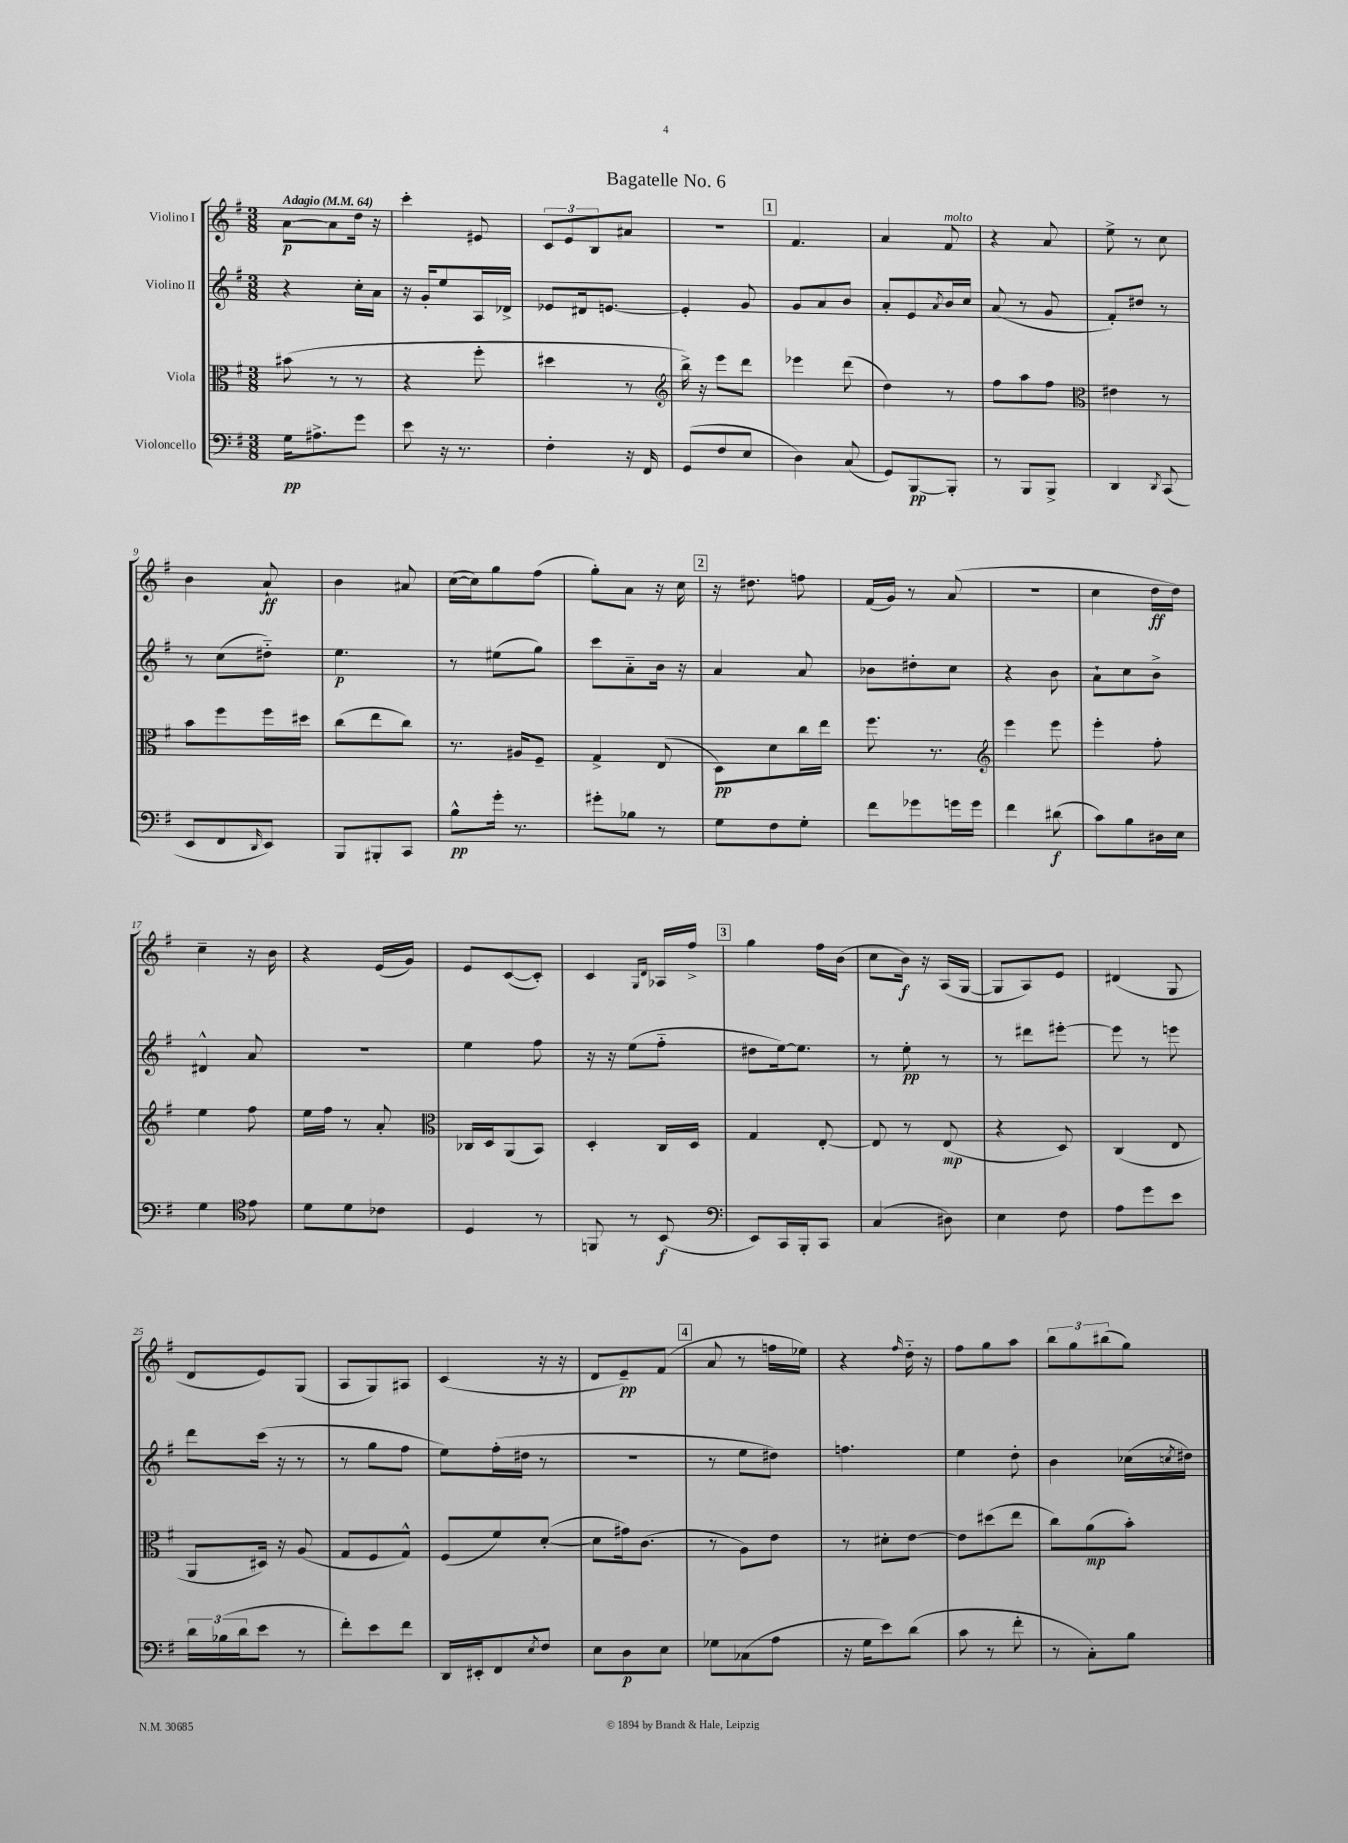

**kern	**dynam	**kern	**dynam	**kern	**dynam	**kern	**dynam
*part4	*part4	*part3	*part3	*part2	*part2	*part1	*part1
*staff4	*staff4	*staff3	*staff3	*staff2	*staff2	*staff1	*staff1
*I"Violoncello	*	*I"Viola	*	*I"Violino II	*	*I"Violino I	*
*clefF4	*	*clefC3	*	*clefG2	*	*clefG2	*
*k[f#]	*	*k[f#]	*	*k[f#]	*	*k[f#]	*
*M3/8	*	*M3/8	*	*M3/8	*	*M3/8	*
*MM64	*	*MM64	*	*MM64	*	*MM64	*
=1	=1	=1	=1	=1	=1	=1	=1
!	!	!	!	!	!	!LO:TX:a:B:t=Adagio	!
16G\KL	pp	(8b#X\	.	4r	.	[8a\L	p
8.A#X^\	.	.	.	.	.	.	.
.	.	8r	.	.	.	8a\]	.
8g\J	.	8r	.	16cc'\LL	.	16dd\Jk	.
.	.	.	.	16a\JJ	.	16r	.
=2	=2	=2	=2	=2	=2	=2	=2
8e\	.	4r	.	16r	.	4ccc'\	.
.	.	.	.	16g'/KL	.	.	.
16r	.	.	.	8ee/	.	.	.
8.r	.	.	.	.	.	.	.
.	.	8ff#'\	.	16A/L	.	8e#X/	.
.	.	.	.	16d-X^/JJ	.	.	.
=3	=3	=3	=3	=3	=3	=3	=3
4F#'\	.	4dd#X\	.	8e-X/L	.	12c/L	.
.	.	.	.	.	.	12e/	.
.	.	.	.	16d#X/k	.	.	.
.	.	.	.	.	.	12B/	.
.	.	.	.	[8.en/J	.	.	.
16r	.	8r	.	.	.	8a#X/J	.
16FF#/	.	.	.	.	.	.	.
=4	=4	=4	=4	=4	=4	=4	=4
*	*	*clefG2	*	*	*	*	*
(8GG/L	.	16bb^\)	.	4e'/]	.	4.r	.
.	.	16r	.	.	.	.	.
8F#/	.	8eee\L	.	.	.	.	.
8E/J	.	8ddd\J	.	8g/	.	.	.
!!LO:REH:place=s1:t=1
=5	=5	=5	=5	=5	=5	=5	=5
4D\)	.	4eee-X\	.	8g/L	.	4.f#/	.
.	.	.	.	8a/	.	.	.
(8C/	.	(8ddd\	.	8b/J	.	.	.
=6	=6	=6	=6	=6	=6	=6	=6
8GG/L)	.	4dd\)	.	8a'/L	.	4a/	.
[8BBB/	pp	.	.	8e/	.	.	.
.	.	.	.	8qa/	.	.	.
!	!	!	!	!	!	!LO:TX:a:i:t=molto	!
8BBB'/J]	.	8r	.	16b/L	.	8f#/	.
.	.	.	.	16cc/JJ	.	.	.
=7	=7	=7	=7	=7	=7	=7	=7
8r	.	8ff#\L	.	(8a/	.	4r	.
8BBB/L	.	8aa\	.	8r	.	.	.
8BBB^/J	.	8ff#\J	.	8g/	.	8a/	.
=8	=8	=8	=8	=8	=8	=8	=8
*	*	*clefC3	*	*	*	*	*
4DD/	.	4e#X\	.	8f#'/L)	.	8ee^\	.
.	.	.	.	8dd#X/J	.	8r	.
8qDD/	.	.	.	.	.	.	.
(8CC/	.	8r	.	8r	.	8cc\	.
!!LO:LB:g=z
=9	=9	=9	=9	=9	=9	=9	=9
8EE/L	.	8b\L	.	8r	.	4b\	.
8FF#/	.	8ff#\	.	(8cc\L	.	.	.
16qqDD/	.	.	.	.	.	.	.
8EE/J)	.	16ff#\L	.	8dd#X\J)	.	8a`/	ff
.	.	16dd#X\JJ	.	.	.	.	.
=10	=10	=10	=10	=10	=10	=10	=10
8BBB/L	.	(8cc\L	.	4.ee\	p	4b\	.
8BBB#X'/	.	8ee\	.	.	.	.	.
8CC/J	.	8cc\J)	.	.	.	8a#X/	.
=11	=11	=11	=11	=11	=11	=11	=11
8B^^\L	pp	8.r	.	8r	.	([16cc\LL	.
.	.	.	.	.	.	16cc\J])	.
16g'\Jk	.	.	.	(8ee#X\L	.	8gg\	.
8.r	.	16A#X/KL	.	.	.	.	.
.	.	8F#~/J	.	8gg\J)	.	(8ff#\J	.
=12	=12	=12	=12	=12	=12	=12	=12
8g#X'\L	.	4G^/	.	8ccc\L	.	8gg'\L)	.
8B-X\J	.	.	.	8a\	.	8a\J	.
8r	.	(8E/	.	16b\Jk	.	16r	.
.	.	.	.	16r	.	16cc\	.
!!LO:REH:place=s1:t=2
=13	=13	=13	=13	=13	=13	=13	=13
8G\L	.	8D\L)	pp	4a/	.	16r	.
.	.	.	.	.	.	8.dd#X\	.
8F#\	.	8d\	.	.	.	.	.
8G'\J	.	16cc\L	.	8a/	.	8ffn\	.
.	.	16ee\JJ	.	.	.	.	.
=14	=14	=14	=14	=14	=14	=14	=14
8f#\L	.	8.ff#\	.	8b-X\L	.	(16f#/LL	.
.	.	.	.	.	.	16g/JJ)	.
8g-X\	.	.	.	8dd#X'\	.	8r	.
.	.	8.r	.	.	.	.	.
16gn\L	.	.	.	8cc\J	.	(8a/	.
16g\JJ	.	.	.	.	.	.	.
=15	=15	=15	=15	=15	=15	=15	=15
*	*	*clefG2	*	*	*	*	*
4f#\	.	4eee\	.	4r	.	4.r	.
(8d#X\	f	8eee\	.	8b\	.	.	.
=16	=16	=16	=16	=16	=16	=16	=16
8c\L)	.	4eee'\	.	8a`\L	.	4cc\	.
8B\	.	.	.	8cc\	.	.	.
16D#X\L	.	8ff#'\	.	8b^\J	.	16dd\LL	ff
16E\JJ	.	.	.	.	.	16dd\JJ)	.
!!LO:LB:g=z
=17	=17	=17	=17	=17	=17	=17	=17
4G\	.	4ee\	.	4d#X^^/	.	4cc~\	.
*clefC4	*	*	*	*	*	*	*
8e\	.	8ff#\	.	8a/	.	16r	.
.	.	.	.	.	.	16b\	.
=18	=18	=18	=18	=18	=18	=18	=18
8d\L	.	16ee\LL	.	4.r	.	4r	.
.	.	16ff#\JJ	.	.	.	.	.
8d\	.	8r	.	.	.	.	.
8c-X\J	.	8a'/	.	.	.	(16e/LL	.
.	.	.	.	.	.	16g/JJ)	.
=19	=19	=19	=19	=19	=19	=19	=19
*	*	*clefC3	*	*	*	*	*
4D/	.	16C-X/LL	.	4ee\	.	8e/L	.
.	.	16D/J	.	.	.	.	.
.	.	(8AA/	.	.	.	([8c/	.
8r	.	8BB/J)	.	8ff#\	.	8c'/J])	.
=20	=20	=20	=20	=20	=20	=20	=20
8FFn/	.	4D'/	.	16r	.	4c/	.
.	.	.	.	16r	.	.	.
8r	.	.	.	(8ee\L	.	.	.
.	.	.	.	.	.	16qqG/LL	.
.	.	.	.	.	.	16qqd/JJ	.
(8BB/	f	16C/LL	.	8ff#\J	.	16A-X/LL	.
.	.	16D/JJ	.	.	.	16ff#^/JJ	.
!!LO:REH:place=s1:t=3
=21	=21	=21	=21	=21	=21	=21	=21
*clefF4	*	*	*	*	*	*	*
8EE/L)	.	4G/	.	8dd#X\L	.	4gg\	.
16CC/L	.	.	.	[16ee\k)	.	.	.
16BBB'/J	.	.	.	8.ee\J]	.	.	.
8CC/J	.	[8E'/	.	.	.	16ff#\LL	.
.	.	.	.	.	.	(16b\JJ	.
=22	=22	=22	=22	=22	=22	=22	=22
(4C/	.	8E/]	.	8r	.	8cc\L	.
.	.	8r	.	8ee'\	pp	16b\Jk)	f
.	.	.	.	.	.	16r	.
8D#X\)	.	(8E/	mp	8r	.	(16A/LL	.
.	.	.	.	.	.	[16G/JJ	.
=23	=23	=23	=23	=23	=23	=23	=23
4E\	.	4r	.	8r	.	8G/L]	.
.	.	.	.	8ddd#X\L	.	8A/)	.
8F#\	.	8D/)	.	[8eee#X'\J	.	8e/J	.
=24	=24	=24	=24	=24	=24	=24	=24
8A\L	.	(4C/	.	8eee#\]	.	(4d#X/	.
8g\	.	.	.	8r	.	.	.
8e\J	.	8E/	.	8eeen\	.	8G/	.
!!LO:LB:g=z
=25	=25	=25	=25	=25	=25	=25	=25
24d\LL	.	8AA/L	.	8ddd\L	.	8d/L	.
(24B-X\	.	.	.	.	.	.	.
24d\J	.	.	.	.	.	.	.
8e\J	.	16D#X/Jk)	.	(16ccc\Jk	.	8e/)	.
.	.	16r	.	16r	.	.	.
8r	.	(8A/	.	8r	.	(8G/J	.
=26	=26	=26	=26	=26	=26	=26	=26
8f#'\L)	.	8G/L	.	8r	.	8A/L	.
8e\	.	8F#/	.	8gg\L	.	8G/)	.
8f#\J	.	8G^^/J)	.	8ff#\J	.	8A#X/J	.
=27	=27	=27	=27	=27	=27	=27	=27
16DD/LL	.	(8F#/L	.	8ee\L)	.	(4c/	.
16EE#X'/J	.	.	.	.	.	.	.
8FF#/	.	8f#/)	.	(16ff#'\L	.	.	.
.	.	.	.	16dd#X\JJ	.	.	.
8qE/	.	.	.	.	.	.	.
8F#/J	.	([8d'/J	.	8r	.	16r	.
.	.	.	.	.	.	16r	.
=28	=28	=28	=28	=28	=28	=28	=28
8E\L	.	8d\L]	.	4.r	.	8d/L	.
8D\	p	16g#X\k)	.	.	.	8e~/)	pp
.	.	(8.c\J	.	.	.	.	.
8E\J	.	.	.	.	.	(8f#/J	.
!!LO:REH:place=s1:t=4
=29	=29	=29	=29	=29	=29	=29	=29
8G-X\L	.	8r	.	8r	.	8a/	.
(8C-X\	.	8A\L)	.	8ee\L	.	8r	.
8A\J	.	8e\J	.	8dd#X\J)	.	16ffn\LL	.
.	.	.	.	.	.	16ee-X\JJ)	.
=30	=30	=30	=30	=30	=30	=30	=30
16r	.	8r	.	4.ffn\	.	4r	.
16G\KL	.	.	.	.	.	.	.
8e\)	.	8d#X'\L	.	.	.	.	.
.	.	.	.	.	.	16qqff#/	.
(8d\J	.	[8e\J	.	.	.	16dd\	.
.	.	.	.	.	.	16r	.
=31	=31	=31	=31	=31	=31	=31	=31
8c\	.	8e\L]	.	4ee\	.	8ff#\L	.
8r	.	(8dd#X\	.	.	.	8gg\	.
8f#'\	.	8ee\J	.	8dd'\	.	8aa\J	.
=32	=32	=32	=32	=32	=32	=32	=32
8r	.	8cc\L)	.	4b\	.	12bb\L	.
.	.	.	.	.	.	12gg\	.
8C'\L)	.	(8a\	mp	.	.	.	.
.	.	.	.	.	.	(12bb#X\	.
8B\J	.	8b'\J)	.	(16cc-X\LL	.	8gg\J)	.
.	.	.	.	8qccn/	.	.	.
.	.	.	.	16dd#X\JJ)	.	.	.
==	==	==	==	==	==	==	==
*-	*-	*-	*-	*-	*-	*-	*-
